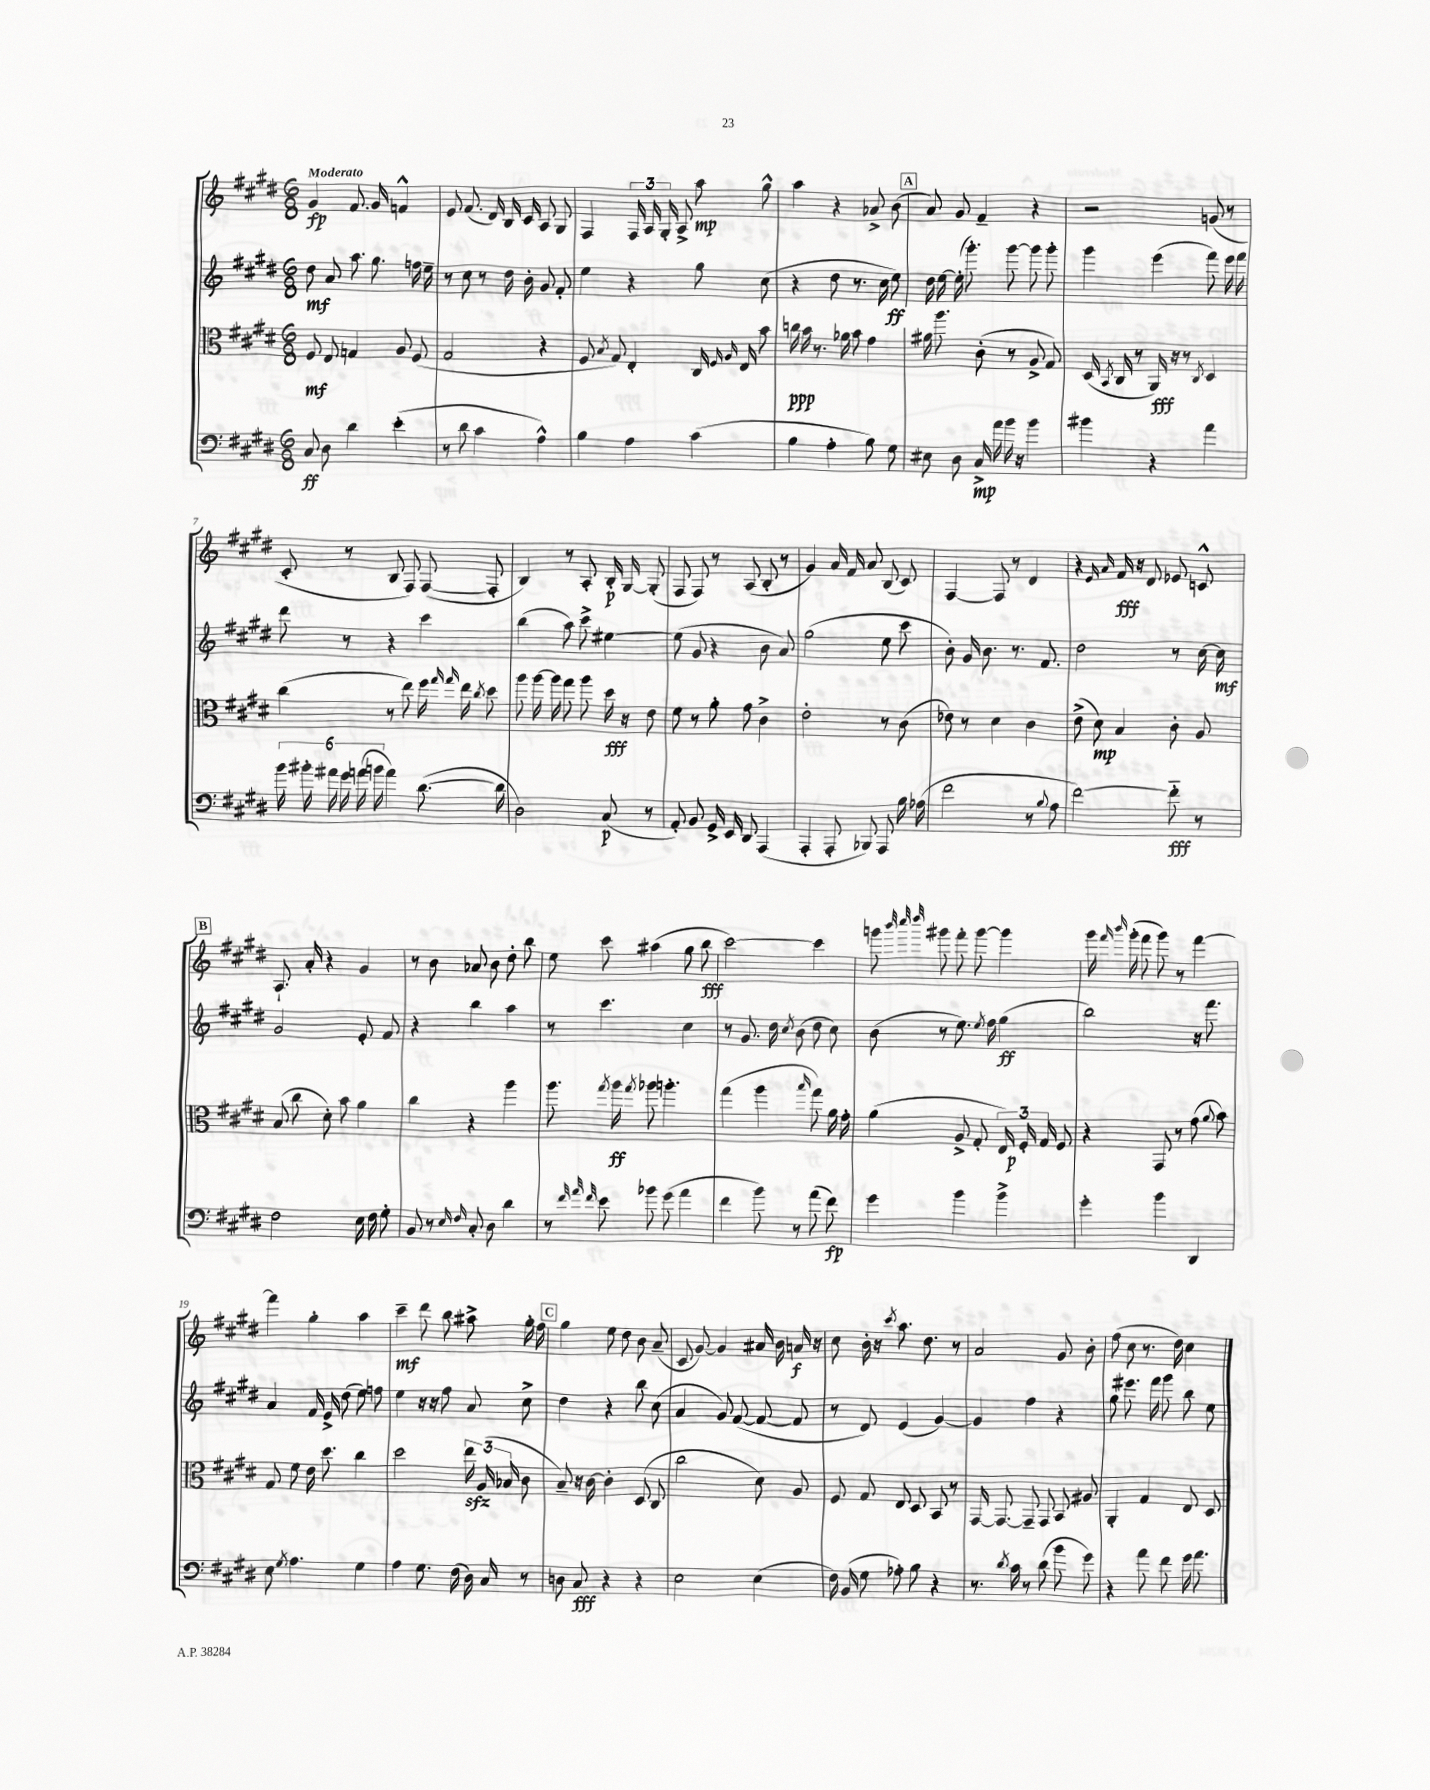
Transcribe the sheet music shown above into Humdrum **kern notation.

**kern	**dynam	**kern	**dynam	**kern	**dynam	**kern	**dynam
*part4	*part4	*part3	*part3	*part2	*part2	*part1	*part1
*staff4	*staff4	*staff3	*staff3	*staff2	*staff2	*staff1	*staff1
*clefF4	*	*clefC3	*	*clefG2	*	*clefG2	*
*k[f#c#g#d#]	*	*k[f#c#g#d#]	*	*k[f#c#g#d#]	*	*k[f#c#g#d#]	*
*M6/8	*	*M6/8	*	*M6/8	*	*M6/8	*
=1	=1	=1	=1	=1	=1	=1	=1
!	!	!	!	!	!	!LO:TX:a:B:t=Moderato	!
8C#/	ff	8F#/	mf	8dd#\	mf	4g#/	fp
8D#\	.	8E/	.	8a/	.	.	.
4d#\	.	4Gn/	.	8.aa\	.	8.f#/	.
.	.	.	.	8.gg#\	.	16g#/	.
(4e'\	.	8A/	.	.	.	4fn^^/	.
.	.	(8F#/	.	16ffn\	.	.	.
.	.	.	.	16ee~\	.	.	.
=2	=2	=2	=2	=2	=2	=2	=2
8r	.	2G#/	.	8r	.	8e/	.
8d#\	.	.	.	8cc#\	.	(8.f#/	.
4c#\	.	.	.	8r	.	.	.
.	.	.	.	.	.	16d#/)	.
.	.	.	.	16dd#\	.	16B/	.
.	.	.	.	16b'\	.	16c#/	.
4A^^\)	.	4r	.	8g#/	.	8A/	.
.	.	.	.	8f#'/	.	8G#/	.
=3	=3	=3	=3	=3	=3	=3	=3
4B\	.	8F#/	.	4ee\	.	4F#/	.
.	.	8qB/	.	.	.	.	.
.	.	8G#/)	.	.	.	.	.
4A\	.	4E'/	.	4r	.	24F#/	.
.	.	.	.	.	.	24A/	.
.	.	.	.	.	.	24G#'/	.
.	.	.	.	.	.	8A^/	.
(4c#\	.	16C#/	.	8gg#\	.	8aa\	mp
.	.	16qqF#/	.	.	.	.	.
.	.	16qqA/	.	.	.	.	.
.	.	16E/	.	.	.	.	.
.	.	8b\	.	(8cc#\	.	8gg#^^\	.
=4	=4	=4	=4	=4	=4	=4	=4
4B\	.	16ccn\	ppp	4r	.	4aa\	.
.	.	16b\	.	.	.	.	.
.	.	8.r	.	.	.	.	.
4A'\	.	.	.	8dd#\	.	4r	.
.	.	16a-X\	.	.	.	.	.
.	.	8b\	.	8.r	.	.	.
8B\)	.	4g#\	.	.	.	8a-X^/	.
.	.	.	.	16cc#\	.	.	.
8G#\	.	.	.	8ee\)	ff	(8b\	.
!!LO:REH:place=s1:t=A
=5	=5	=5	=5	=5	=5	=5	=5
8E#X\	.	16a#X\	.	16dd#\	.	8a/)	.
.	.	8.aa\	.	[16ee\	.	.	.
8D#\	.	.	.	(16ee'\]	.	8g#/	.
.	.	.	.	8.ggg#'\)	.	.	.
16C#^/	mp	(8c#'\	.	.	.	4f#~/	.
16a\	.	.	.	.	.	.	.
16b\	.	8r	.	[8ggg#\	.	.	.
16r	.	.	.	.	.	.	.
4b\	.	8A^/	.	8ggg#\]	.	4r	.
.	.	8G#/)	.	8ggg#'\	.	.	.
=6	=6	=6	=6	=6	=6	=6	=6
4b#X\	.	(16D#/	.	4ggg#\	.	2r	.
.	.	8qBB/	.	.	.	.	.
.	.	16C#/	.	.	.	.	.
.	.	8r	.	.	.	.	.
4r	.	16AA/)	fff	(4eee\	.	.	.
.	.	16r	.	.	.	.	.
.	.	8r	.	.	.	.	.
.	.	8qC#/	.	.	.	.	.
4a\	.	4D#/	.	8fff#\)	.	(8gn/	.
.	.	.	.	16eee\	.	8r	.
.	.	.	.	16fff#\	.	.	.
!!LO:LB:g=z
=7	=7	=7	=7	=7	=7	=7	=7
24b\	.	(4cc#\	.	8ddd#\	.	8c#'/	.
24b#X'\	.	.	.	.	.	.	.
24a#X\	.	.	.	.	.	.	.
24g#\	.	.	.	8r	.	8r	.
(24an\	.	.	.	.	.	.	.
24bn\	.	.	.	.	.	.	.
4a\)	.	8r	.	4r	.	8B/	.
.	.	8ee\)	.	.	.	8F#/)	.
([8.d#\	.	16ff#\	.	4ccc#\	.	([8F#/	.
.	.	16qqgg#/	.	.	.	.	.
.	.	16qqgg#/	.	.	.	.	.
.	.	16ee\	.	.	.	.	.
.	.	8qcc#/	.	.	.	.	.
.	.	8dd#\	.	.	.	8F#'/]	.
16d#\]	.	.	.	.	.	.	.
=8	=8	=8	=8	=8	=8	=8	=8
2D#\)	.	8aa\	.	(4bb\	.	4B/)	.
.	.	[16aa\	.	.	.	.	.
.	.	16aa\]	.	.	.	.	.
.	.	8gg#\	.	8aa\)	.	8r	.
.	.	8aa\	.	8ccc#^\	.	8A'/	.
(8C#/	p	16dd#\	fff	[4ee#X\	.	16B'/	p
.	.	16r	.	.	.	[16G#/	.
8r	.	8e\	.	.	.	(8G#'/]	.
=9	=9	=9	=9	=9	=9	=9	=9
8AA'/)	.	8f#\	.	(8ee#\]	.	8F#/	.
8BB/	.	8r	.	8g#/	.	8F#/)	.
16GG#^/	.	8a'\	.	4r	.	8r	.
16EE/	.	.	.	.	.	.	.
8DD#/	.	8g#\	.	.	.	(8A/	.
(4AAA/	.	4c#^\	.	8b\	.	8B'/	.
.	.	.	.	8a/)	.	8r	.
=10	=10	=10	=10	=10	=10	=10	=10
4AAA'/	.	2e'\	.	(2gg#\	.	4g#/)	.
8AAA'/	.	.	.	.	.	16a/	.
.	.	.	.	.	.	16f#/	.
8BBB-X/)	.	.	.	.	.	8a/	.
8AAA/	.	8r	.	8ee\	.	(8B/	.
16B\	.	(8c#\	.	8ccc#\	.	8c#/)	.
(16A-X\	.	.	.	.	.	.	.
=11	=11	=11	=11	=11	=11	=11	=11
2f#\	.	8e-X\)	.	8b'\)	.	[4F#/	.
.	.	8r	.	16g#/	.	.	.
.	.	.	.	8.b\	.	.	.
.	.	4d#\	.	.	.	8F#/]	.
.	.	.	.	8.r	.	8r	.
8r	.	4c#\	.	.	.	4d#/	.
.	.	.	.	8.f#/	.	.	.
8qqB/	.	.	.	.	.	.	.
8A\	.	.	.	.	.	.	.
=12	=12	=12	=12	=12	=12	=12	=12
[2f#\)	.	(8e^\	.	2dd#\	.	4r	.
.	.	8d#\)	mp	.	.	.	.
.	.	.	.	.	.	16qqe/	.
.	.	.	.	.	.	16qqa/	.
.	.	4B/	.	.	.	16f#/	fff
.	.	.	.	.	.	16r	.
.	.	.	.	.	.	8d#/	.
8f#\]	fff	8c#'\	.	8r	.	8e-X/	.
8r	.	8A/	.	[16cc#\	.	8cn^^/	.
.	.	.	.	16cc#\]	mf	.	.
!!LO:LB:g=z
!!LO:REH:place=s1:t=B
=13	=13	=13	=13	=13	=13	=13	=13
2F#\	.	(8B/	.	2g#/	.	8.A`/	.
.	.	8cc#\	.	.	.	.	.
.	.	.	.	.	.	16a'/	.
.	.	8d#'\)	.	.	.	4r	.
.	.	8b\	.	.	.	.	.
16E\	.	4a\	.	8e'/	.	4g#/	.
16F#\	.	.	.	.	.	.	.
8G#'\	.	.	.	8f#/	.	.	.
=14	=14	=14	=14	=14	=14	=14	=14
8BB/	.	4cc#\	.	4r	.	8r	.
8r	.	.	.	.	.	8b\	.
16qqE/	.	.	.	.	.	.	.
16qqF#/	.	.	.	.	.	.	.
8C#'/	.	4r	.	4bb\	.	8a-X/	.
8D#\	.	.	.	.	.	8b\	.
4d#\	.	4aa\	.	4aa\	.	8dd#'\	.
.	.	.	.	.	.	8bb\	.
=15	=15	=15	=15	=15	=15	=15	=15
8r	.	8.aa\	.	8r	.	8ee\	.
32qqf#/	.	.	.	.	.	.	.
32qqa/	.	.	.	.	.	.	.
32qqf#/	.	.	.	.	.	.	.
8e\	.	.	.	4.ccc#\	.	8ccc#\	.
.	.	8qgg#/	.	.	.	.	.
.	.	16aa\	ff	.	.	.	.
.	.	8qgg#/	.	.	.	.	.
8b-X\	.	8aa-X\	.	.	.	(4aa#X\	.
(8g#\	.	4.aan'\	.	.	.	.	.
4a\	.	.	.	4cc#\	.	8gg#\	.
.	.	.	.	.	.	8bb\	fff
=16	=16	=16	=16	=16	=16	=16	=16
4f#\	.	(4gg#\	.	8r	.	[2ccc#\)	.
.	.	.	.	8.g#/	.	.	.
8b\)	.	4aa\	.	.	.	.	.
.	.	.	.	16dd#\	.	.	.
.	.	.	.	8qcc#/	.	.	.
8r	.	.	.	(8b\	.	.	.
.	.	16qqbb/	.	.	.	.	.
(8a\	.	8gg#\)	.	8dd#\	.	4ccc#\]	.
8f#\)	fp	16a\	.	8cc#\)	.	.	.
.	.	16g#'\	.	.	.	.	.
=17	=17	=17	=17	=17	=17	=17	=17
4g#\	.	(4a\	.	(8b\	.	8gggn\	.
.	.	.	.	.	.	32qqbbb/	.
.	.	.	.	.	.	32qqcccc#/	.
.	.	.	.	.	.	32qqdddd#/	.
.	.	.	.	8r	.	8ggg#X\	.
4b\	.	8A^/	.	8.ee\)	.	8fff#'\	.
.	.	8G#'/	.	.	.	[8ggg#\	.
.	.	.	.	8qee/	.	.	.
.	.	.	.	16ff#\	.	.	.
4b^\	.	24E/)	.	(4gg#\	ff	4ggg#\]	.
.	.	24F#'/	p	.	.	.	.
.	.	24G#/	.	.	.	.	.
.	.	8F#/	.	.	.	.	.
=18	=18	=18	=18	=18	=18	=18	=18
4g#'\	.	4r	.	2bb\)	.	16ggg#\	.
.	.	.	.	.	.	16qqfff#/	.
.	.	.	.	.	.	16qqbbb/	.
.	.	.	.	.	.	(16ggg#'\	.
.	.	.	.	.	.	8fff#\	.
4b\	.	8GG#/	.	.	.	8ggg#\)	.
.	.	8r	.	.	.	8r	.
4DD#/	.	(8g#\	.	16r	.	[4fff#\	.
.	.	.	.	8.fff#\	.	.	.
.	.	8qqa/	.	.	.	.	.
.	.	8b\)	.	.	.	.	.
!!LO:LB:g=z
=19	=19	=19	=19	=19	=19	=19	=19
8E\	.	8G#/	.	4a/	.	4fff#\]	.
8qG#/	.	.	.	.	.	.	.
4.A\	.	8f#\	.	.	.	.	.
.	.	16e\	.	16f#/	.	4gg#'\	.
.	.	8.dd#\	.	16e^/	.	.	.
.	.	.	.	(8dd#\	.	.	.
4G#\	.	4cc#\	.	8ee\)	.	4aa\	.
.	.	.	.	8ffn\	.	.	.
=20	=20	=20	=20	=20	=20	=20	=20
4A\	.	2dd#\	.	4ee\	.	4ccc#~\	mf
8.G#\	.	.	.	16r	.	8ddd#\	.
.	.	.	.	16r	.	.	.
.	.	.	.	8ff#\	.	8bb\	.
(16F#\	.	.	.	.	.	.	.
16D#\)	.	24eezz\	.	8a/	.	8aa#X^\	.
.	.	(24A/	.	.	.	.	.
16C#/	.	.	.	.	.	.	.
.	.	24B-X/	.	.	.	.	.
8r	.	8c#\	.	8cc#^\	.	16gg#'\	.
.	.	.	.	.	.	16ff#\	.
!!LO:REH:place=s1:t=C
=21	=21	=21	=21	=21	=21	=21	=21
8Dn\	.	8B~/)	.	4dd#\	.	4gg#\	.
8C#/	fff	16r	.	.	.	.	.
.	.	[16c#\	.	.	.	.	.
4r	.	4c#'\]	.	4r	.	8ee\	.
.	.	.	.	.	.	8dd#\	.
4r	.	(8D#/	.	8bb\	.	8b\	.
.	.	8C#/	.	(8cc#\	.	(8a~/	.
=22	=22	=22	=22	=22	=22	=22	=22
2E\	.	2cc#\	.	4a/	.	8c#/	.
.	.	.	.	.	.	[8g#/)	.
.	.	.	.	8g#/)	.	4g#/]	.
.	.	.	.	([8f#/	.	.	.
(4E\	.	8d#\)	.	8f#/_	.	16a#X/	.
.	.	.	.	.	.	16b\	.
.	.	8A/	.	8f#/]	.	16an/	f
.	.	.	.	.	.	16r	.
=23	=23	=23	=23	=23	=23	=23	=23
16F#\)	.	8F#/	.	8r	.	8cc#\	.
(16BB/	.	.	.	.	.	.	.
8G#\	.	8G#/	.	8d#/)	.	16b'\	.
.	.	.	.	.	.	16r	.
.	.	.	.	.	.	8qccc#/	.
8A-X'\)	.	8E/	.	(4e/	.	8.aa\	.
8B\	.	8D#/	.	.	.	.	.
.	.	.	.	.	.	8.dd#\	.
4r	.	8BB/	.	[4g#/)	.	.	.
.	.	8r	.	.	.	8r	.
=24	=24	=24	=24	=24	=24	=24	=24
8.r	.	[16GG#/	.	4g#/]	.	2a/	.
.	.	8.GG#/_	.	.	.	.	.
8qd#/	.	.	.	.	.	.	.
16c#\	.	.	.	.	.	.	.
8r	.	8GG#~/]	.	4ff#\	.	.	.
(8d#\	.	8GG#/	.	.	.	.	.
8b\	.	8BB/	.	4r	.	8g#/	.
8g#\)	.	8A#X/	.	.	.	8b'\	.
=25	=25	=25	=25	=25	=25	=25	=25
4r	.	4AA'/	.	8gg#\	.	(8ff#\	.
.	.	.	.	8.eee#X\	.	8cc#\	.
8a\	.	4G#/	.	.	.	8.r	.
.	.	.	.	16fff#\	.	.	.
8f#\	.	.	.	8ggg#\	.	.	.
.	.	.	.	.	.	16dd#\)	.
16g#\	.	8E/	.	8bb\	.	4cc#\	.
8.a\	.	.	.	.	.	.	.
.	.	8D#/	.	8ee\	.	.	.
==	==	==	==	==	==	==	==
*-	*-	*-	*-	*-	*-	*-	*-
